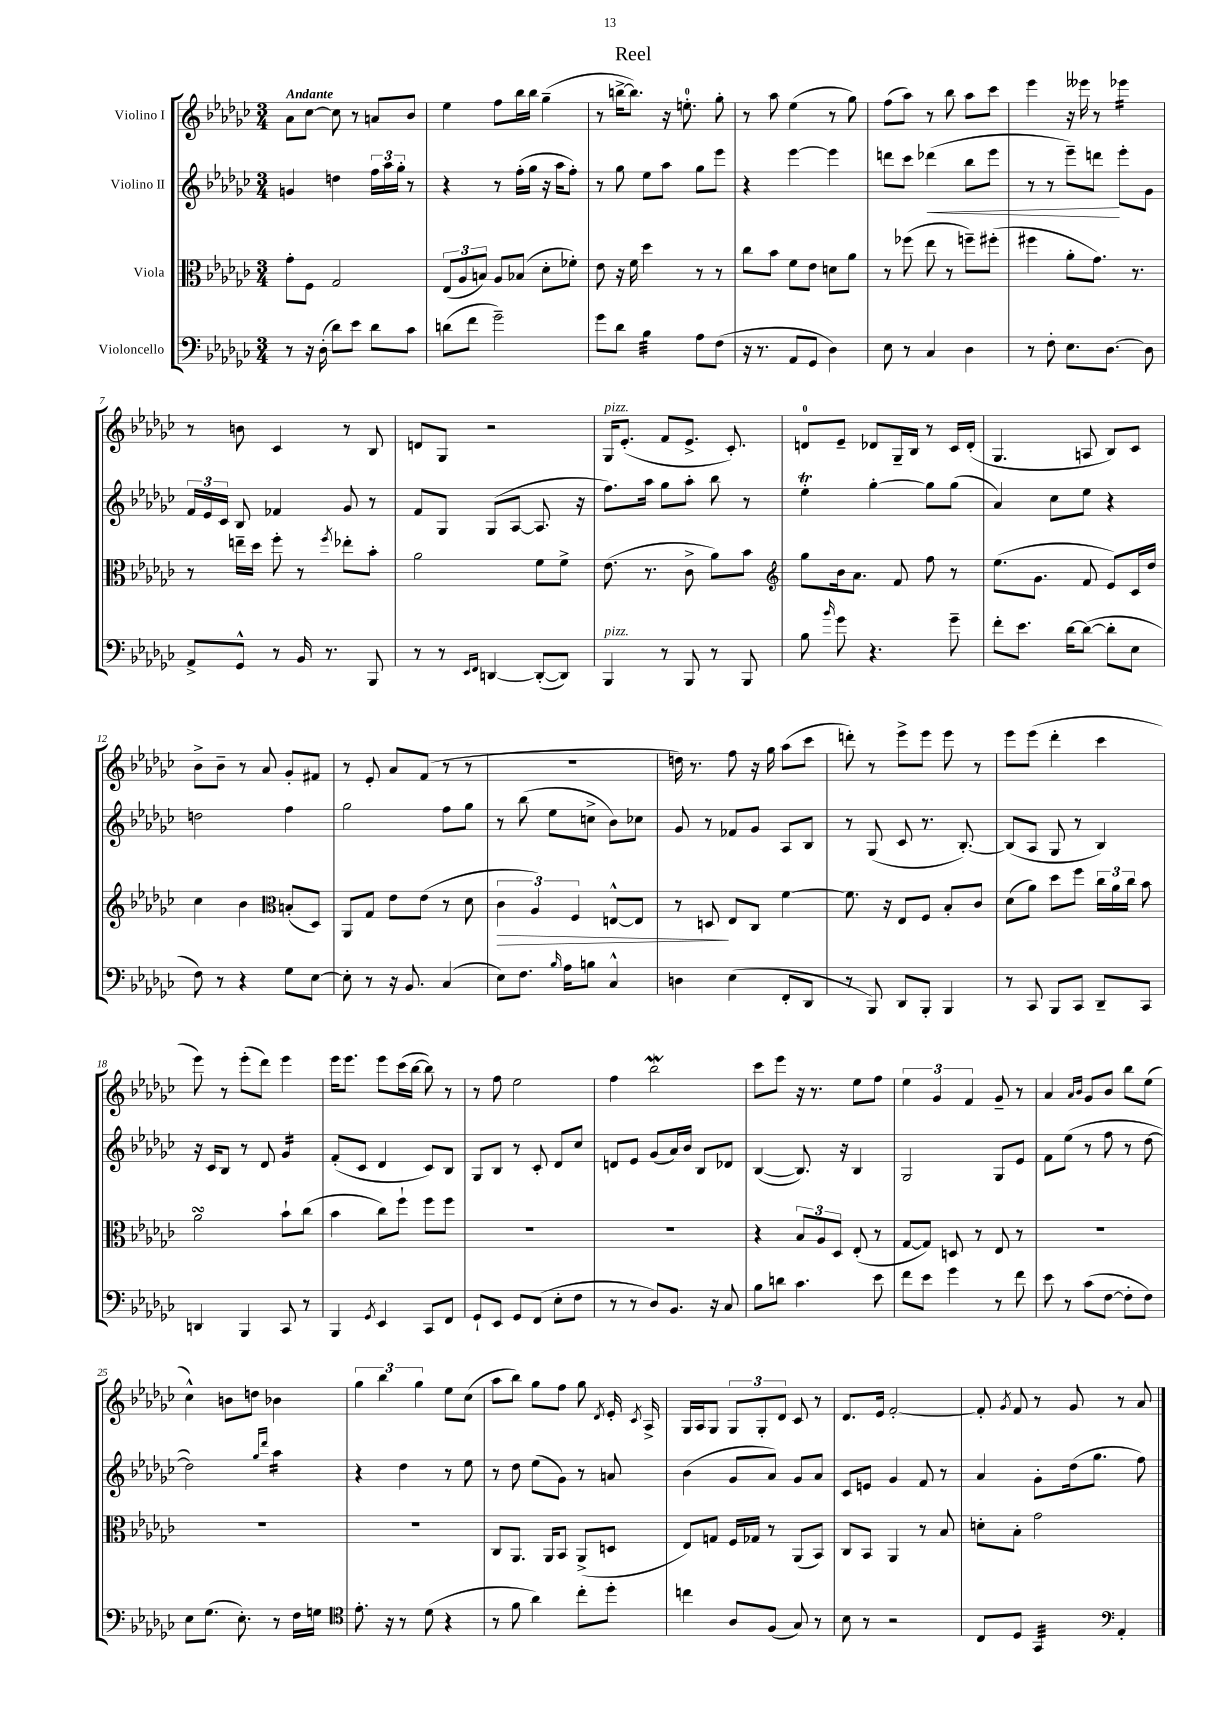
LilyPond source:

\header { title = "Reel" }
<<
\new StaffGroup <<
\new Staff = "s0" \with { instrumentName = "Violino I" } {
    \clef treble \key ges \major \numericTimeSignature \time 3/4 \tempo "Andante"
    \autoBeamOff aes'8[ ces''8]~ ces''8 r8 a'8[ bes'8] |
    ees''4 f''8[ bes''16 bes''16] ges''4--( |
    r8 b''16[~-> b''8.]) r16 e''8.-0-. ges''8-. |
    r8 aes''8 ees''4( r8 ges''8) |
    f''8[( aes''8]) r8 bes''8 aes''8[ ces'''8] |
    ees'''4 r16 eeses'''16 r8 ees'''4:16 |
    r8 b'8 ces'4 r8 bes8 |
    d'8[ ges8] r2 |
    ges16[^\markup { \italic "pizz." } ees'8.]-.( f'8[ ees'8.]-> ces'8.-.) |
    d'8[-0 ees'8]-- des'8[ ges16-- bes16] r8 ces'16[ des'16]-.( |
    ges4. a8 bes8[) ces'8] |
    bes'8[-> bes'8]-- r8 aes'8 ges'8[-. fis'8] |
    r8 ees'8-. aes'8[ f'8]( r8 r8 |
    R2. |
    d''16) r8. f''8 r16 ges''16 aes''8[( ces'''8] |
    d'''8-.) r8 ees'''8[-> ees'''8] ees'''8 r8 |
    ees'''8[ ees'''8]( des'''4-. ces'''4 |
    ees'''8) r8 ees'''8[-.( des'''8]) ees'''4 |
    ees'''16[ ees'''8.] ees'''8[ ces'''16( bes''16]~ bes''8) r8 |
    r8 f''8 ees''2 |
    f''4 bes''2\mordent |
    ces'''8[ ees'''8] r16 r8. ees''8[ f''8] |
    \tuplet 3/2 { ees''4 ges'4 f'4 } ges'8-- r8 |
    aes'4 \grace { aes'16[ bes'16] } ges'8[ bes'8] bes''8[ ees''8]( |
    ces''4-^) b'8[ d''8] bes'4 |
    \tuplet 3/2 { ges''4 bes''4 ges''4 } ees''8[ ces''8]( |
    aes''8[ bes''8]) ges''8[ f''8] ges''8 \acciaccatura { des'8 } ees'16-. \acciaccatura { ces'8 } aes16-> |
    ges16[ aes16 ges8] \tuplet 3/2 { ges8[ ges8-. des'8] } ces'8 r8 |
    des'8.[ ees'16] f'2~-. |
    f'8-. \acciaccatura { ges'8 } f'8 r8 ges'8 r8 aes'8 \bar "|." |
}
\new Staff = "s1" \with { instrumentName = "Violino II" } {
    \clef treble \key ges \major \numericTimeSignature \time 3/4
    \autoBeamOff g'4 d''4 \tuplet 3/2 { f''16[ aes''16 ges''16]-. } r8 |
    r4 r8 f''16[-.( ges''16] r16 aes''16[ f''8]-.) |
    r8 ges''8 ees''8[ aes''8] ges''8[ ees'''8] |
    r4 ees'''4~ ees'''4 |
    d'''8[ ces'''8] des'''4\<( bes''8[ ees'''8] |
    r8 r8 ees'''8[--) d'''8]\! ees'''8[-. ges'8] |
    \tuplet 3/2 { f'16[ ees'16 ces'16] } bes8 fes'4 ges'8 r8 |
    f'8[ ges8] ges8[( aes8]~ aes8. r16 |
    f''8.[) aes''16] ges''8[ aes''8]-. bes''8 r8 |
    ees''4-.\trill ges''4~-. ges''8[ ges''8]( |
    aes'4) ces''8[ ees''8] r4 |
    d''2 f''4 |
    ges''2 f''8[ ges''8] |
    r8 bes''8( ees''8[ c''8]-> bes'8[) ces''8] |
    ges'8 r8 fes'8[ ges'8] aes8[ bes8] |
    r8 ges8( ces'8 r8. bes8.~-.) |
    bes8[( aes8] ges8 r8 bes4) |
    r16 ces'16[ bes8] r8 des'8 ges'4:16 |
    f'8[-.( ces'8] des'4 ces'8[) bes8] |
    ges8[ bes8] r8 ces'8-. des'8[ ces''8] |
    d'8[ ees'8] ges'8[( aes'16) bes'16] bes8[ des'8] |
    bes4~( bes8.) r16 bes4 |
    ges2 ges8[ ees'8] |
    f'8[ ees''8]( r8 f''8 r8 des''8~ |
    des''2) \grace { ges''16[ des'''16] } aes''4:16 |
    r4 des''4 r8 ees''8 |
    r8 des''8 ees''8[( ges'8]) r8 a'8 |
    bes'4( ges'8[ aes'8]) ges'8[ aes'8] |
    ces'8[ e'8] ges'4 f'8 r8 |
    aes'4 ges'8[-. des''16( ges''8.] f''8) \bar "|." |
}
\new Staff = "s2" \with { instrumentName = "Viola" } {
    \clef alto \key ges \major \numericTimeSignature \time 3/4
    \autoBeamOff ges'8[-. f8] ges2 |
    \tuplet 3/2 { ees8[( aes8 b8]) } aes8[ bes8]( des'8[-. fes'8]-.) |
    ees'8 r16 f'16 des''4 r8 r8 |
    ces''8[ bes'8] f'8[ ees'8] d'8[ aes'8] |
    r8 fes''8( ees''8 r8 f''8[--) fis''8]-.( |
    fis''4 aes'8[-. ges'8.]) r8. |
    r8 e''16[-- des''16] f''8-. r8 \acciaccatura { f''8 } ees''8[-. bes'8]-. |
    aes'2 f'8[ f'8]-> |
    ees'8.( r8. ces'8-> aes'8[) bes'8] |
    \clef treble ges''8[ bes'16 aes'8.] f'8 f''8 r8 |
    ees''8.[( ges'8.] f'8 ees'8[) ces'16 des''16] |
    ces''4 bes'4 \clef alto b8[-.( des8]) |
    aes,8[ ges8] ees'8[ ees'8]( r8 des'8 |
    \tuplet 3/2 { ces'4\> aes4) f4 } e8[~-^ e8] |
    r8 d8\! ees8[ ces8] f'4~ |
    f'8. r16 ees8[ f8] bes8[-. ces'8] |
    des'8[( aes'8]) des''8[ f''8] \tuplet 3/2 { ces''16[ aes'16 ces''16] } bes'8 |
    aes'2\turn bes'8[-! ces''8]( |
    bes'4 ces''8[) f''8]-! f''8[ f''8] |
    R2. |
    R2. |
    r4 \tuplet 3/2 { bes8[ aes8 des8] } ees8-.( r8 |
    ges8[~ ges8]) d8 r8 ees8 r8 |
    R2. |
    R2. |
    R2. |
    ces8[ aes,8.] aes,16[ bes,8] aes,8[->( d8] |
    ees8[) g8] f16[ ges16] r8 aes,8[( bes,8]) |
    ces8[ bes,8] aes,4 r8 bes8 |
    d'8[-. bes8]-. ges'2 \bar "|." |
}
\new Staff = "s3" \with { instrumentName = "Violoncello" } {
    \clef bass \key ges \major \numericTimeSignature \time 3/4
    \autoBeamOff r8 r16 des16-.( des'8[) ees'8] des'8[ ces'8] |
    d'8[( f'8] ges'2--) |
    ges'8[ des'8] bes4:32 aes8[ f8]( |
    r16 r8. aes,8[ ges,8] des4) |
    ees8 r8 ces4 des4 |
    r8 f8-. ees8.[ des8.]~ des8 |
    aes,8[-> ges,8]-^ r8 bes,16 r8. bes,,8 |
    r8 r8 \grace { ees,16[ f,16] } d,4~ d,8[~-.( d,8]) |
    bes,,4^\markup { \italic "pizz." } r8 bes,,8 r8 bes,,8 |
    bes8 \grace { bes'16 } ges'8 r4. ges'8-- |
    f'8[-. ees'8.] des'16[~ des'8]~( des'8[-. ees8] |
    f8) r8 r4 ges8[ ees8]~ |
    ees8-. r8 r16 bes,8. ces4( |
    ees8[) f8.] \grace { bes16 } aes16[ b8] ces4-^ |
    d4 ees4( f,8[-. des,8] |
    r8 bes,,8) des,8[ bes,,8]-. bes,,4 |
    r8 ces,8 bes,,8[ ces,8] des,8[-- ces,8] |
    d,4 bes,,4 ces,8 r8 |
    bes,,4 \acciaccatura { ges,8 } ees,4 ces,8[ f,8] |
    ges,8[-! ees,8] ges,8[ f,8]( ees8[-. f8] |
    r8 r8 des8[) bes,8.] r16 ces8 |
    bes8[ d'8] ces'4. ees'8 |
    f'8[ ees'8] ges'4 r8 f'8 |
    ees'8 r8 ces'8[( f8]~ f8[-. f8]) |
    ees8[ ges8.]( ees8.-.) r8 f16[ g16] |
    \clef tenor ees'8.-. r16 r8 des'8( r4 |
    r8 f'8 aes'4) ces''8[-. des''8]-. |
    c''4 aes8[ f8]( ges8) r8 |
    bes8 r8 r2 |
    ces8[ des8] ges,4:32 \clef bass aes,4-. \bar "|." |
}
>>
>>
